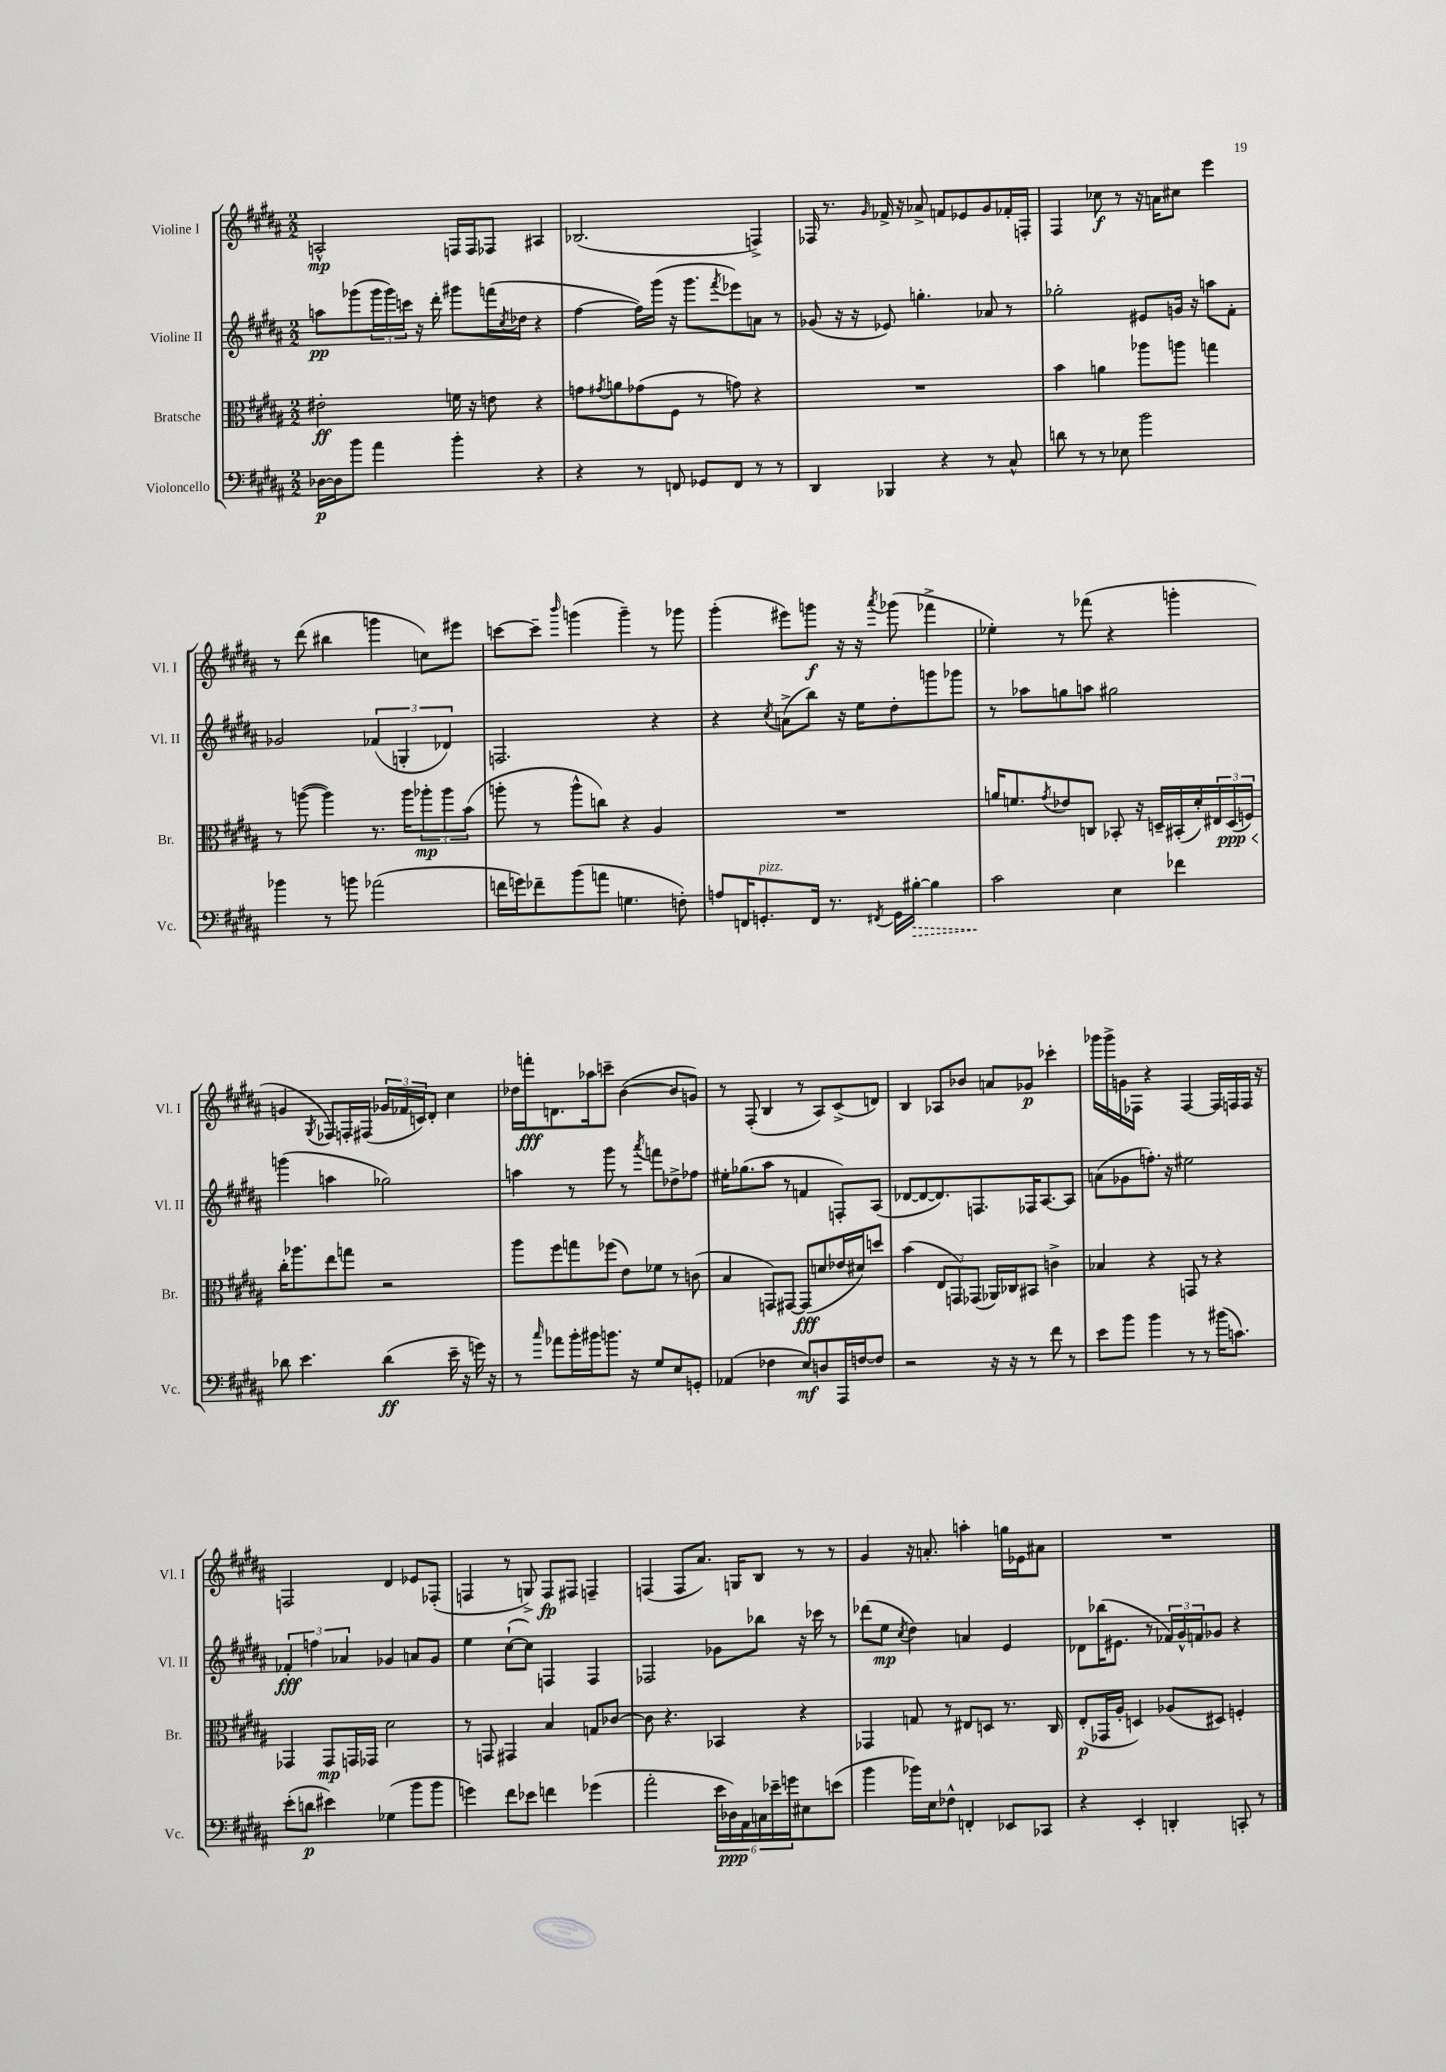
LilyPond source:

<<
\new StaffGroup <<
\new Staff = "s0" \with { instrumentName = "Violine I" shortInstrumentName = "Vl. I" } {
    \clef treble \key b \major \numericTimeSignature \time 2/2
    a2-^\mp f16 f16 fes8 ais4 |
    bes2.( f4->) |
    fes16 r8. \grace { gis'16 } fes'16-> r16 aes'8-> f'8 ees'8 gis'8 fes'16-. f16-. |
    fis4 ces''8\f r8 r16 a'16 cis''8 e'''4 |
    r8 dis'''8( bis''4 g'''4 c''8) eis'''8 |
    c'''8~ c'''8-- \grace { b'''16 } g'''4( g'''4--) r8 ges'''8 |
    gis'''4-.( eis'''8) g'''8\f r16 r16 \acciaccatura { ais'''8 } ges'''8( fes'''4-> |
    ees''4-.) r8 fes'''8( r4 g'''4-. |
    g'4 \acciaccatura { gis8 } fes8) f16-. fis16( \tuplet 3/2 { ges'16 fes'16 c'16) } dis'8-. cis''4 |
    des''16 f'''16-.\fff d'8. aes''16 c'''8-- b'4~( b'8 g'8) |
    r8 fis8-.( b4 r8 ais8) cis'8->( d'8) |
    b4 aes8 bes'8 a'8 ges'8\p ces'''4-. |
    ges'''16 ges'''16-> g'16 fes16 r4 fes4~ fes16 f16 f16 r16 |
    f2 dis'4 ees'8 fes8-.( |
    f4 r8 g8->) f8\fp fis8 f4-- |
    f4( f8 ais'8.) g16 b8 r8 r8 |
    gis'4 r16 a'8.-. a''4-. g''16 ees'16 ais'8 |
    R1 \bar "|." |
}
\new Staff = "s1" \with { instrumentName = "Violine II" shortInstrumentName = "Vl. II" } {
    \clef treble \key b \major \numericTimeSignature \time 2/2
    a''8\pp ges'''8( \tuplet 3/2 { ges'''16 ges'''16) c'''16 } r16 dis'''16-. gis'''8 f'''16( \acciaccatura { cis''8 } des''16 r4 |
    fis''4~ fis''16) gis'''16( r16 gis'''8. \acciaccatura { fis'''8 } ees'''8) a'8 r8 |
    ges'8( r16 r16 ees'8) g''4.-. aes'8 r8 |
    ges''2-. eis'8 g'16 r16 a''8 fis'8-. |
    ges'2 \tuplet 3/2 { fes'4( g4-. des'4) } |
    f2. r4 |
    r4 \acciaccatura { cis''8 } a'8->( b''8) r16 e''16 dis''8-. g'''8 ges'''8 |
    r8 aes''8 g''8 a''8 gis''2 |
    g'''4( a''4 ges''2) |
    a''4 r8 gis'''8 r8 \acciaccatura { ais'''8 } f'''8 des''8-> fes''8 |
    eis''16-. ges''8.( ais''8 r8 f'4 f8-.) ais8( |
    des'8~ des'8~ des'8.) f8. fes16 ais8.~ ais8 |
    a'8( ges'8 f''8.-.) r16 eis''2 |
    \tuplet 3/2 { fes'4-.\fff f''4 aes'4 } ges'4 a'8 ges'8 |
    e''4 cis''8~-!( cis''8) f4 f4 |
    fes2 ges'8 bes''8 r16 ces'''16 r8 |
    des'''8( e''8\mp \acciaccatura { cis''8 } dis''4) a'4 e'4 |
    des'8 bes''16( eis'8. r8 \tuplet 3/2 { fes'16) gis'16-^ f'16 } ges'8 r4 \bar "|." |
}
\new Staff = "s2" \with { instrumentName = "Bratsche" shortInstrumentName = "Br." } {
    \clef alto \key b \major \numericTimeSignature \time 2/2
    eis'2-.\ff f'16 r16 e'8 r4 |
    g'8 \acciaccatura { gis'8 } a'8 ges'8( fis8 r8 g'8) r4 |
    R1 |
    b'4 a'4 aes''8 a''8 g''4 |
    r8 a''8~( a''4) r8. a''16 \tuplet 3/2 { aes''8-.\mp aes''8 b'8( } |
    a''8-. r8 a''8-^ c''8) r4 ais4 |
    R1 |
    a'16 f'8. \acciaccatura { gis'8 } ees'8 c8 bes,8-. r16 d16-- bis,16-.( dis'16-.) \tuplet 3/2 { eis16 d16\ppp\<( f16) } |
    cis''16-.\! aes''8. e''8 g''8 r2 |
    ais''8 fis''8 g''8 fes''8( e'8) fes'8 r8 c'8( |
    b4 g,8) gis,8~ gis,8\fff( d'8 ees'16 dis'16) d''8 |
    b'4( \tuplet 3/2 { e8 g,8) ges,8( } aes,16) ces16 bis,8 c'4-> |
    bes4 r4 g,8 r8 r4 |
    ges,4 ges,8\mp g,16 ges,16 dis'2 |
    r8 g,8 gis,4 b4 g8 ces'8~ |
    ces'8 r4. bes,4 r4 |
    ges,4 g8 r8 eis8 d8 r8. cis16 |
    e8-.\p( ges,16 ais16-. d4) aes8( dis8) f4-. \bar "|." |
}
\new Staff = "s3" \with { instrumentName = "Violoncello" shortInstrumentName = "Vc." } {
    \clef bass \key b \major \numericTimeSignature \time 2/2
    des16~\p des16 b'8 ais'4 b'4-. r4 |
    r4 r8 f,8 ges,8 f,8 r8 r8 |
    dis,4 bes,,4 r4 r8 cis8-^ |
    d'8 r8 r8 ees8 b'2 |
    bes'4 r8 b'8 aes'2( |
    f'16 g'16) fes'8-- b'8( a'8 g4. f8-.) |
    a8 f,16 g,8.-.^\markup { \italic "pizz." } f,16 r8. \acciaccatura { fis,8 } g,16 \once \override Hairpin.style = #'dashed-line bis16~-.\> bis4 |
    cis'2\! e4 fes'4 |
    des'8 e'4. des'4\ff( e'16-- r16 g'16) r16 |
    r8 \grace { cis''16 } aes'8 b'16-. bis'16 b'8. r16 gis8 e8 g,8-. |
    aes,4( fes4 e8\mf) d8 ais,,16 f16~ f8 |
    r2 r16 r16 r8 fis'8 r8 |
    e'8 b'8 b'4 r8 r8 bis'16( c'8.) |
    e'8-.( d'8\p eis'4) ges4( b'8 b'8 |
    g'4) fis'8 ees'8 f'4 ges'4( |
    ais'2-. \tuplet 6/4 { e'16 des16\ppp) ais,16 c16 ees'16-- g'16 } eis8 e'8( |
    b'4 bes'16) e16 fes8-^ f,4-. ees,8 ces,8 |
    r4 e,4-. d,4-. c,8-. r8 \bar "|." |
}
>>
>>
\layout { \context { \Score \remove "Bar_number_engraver" } }
